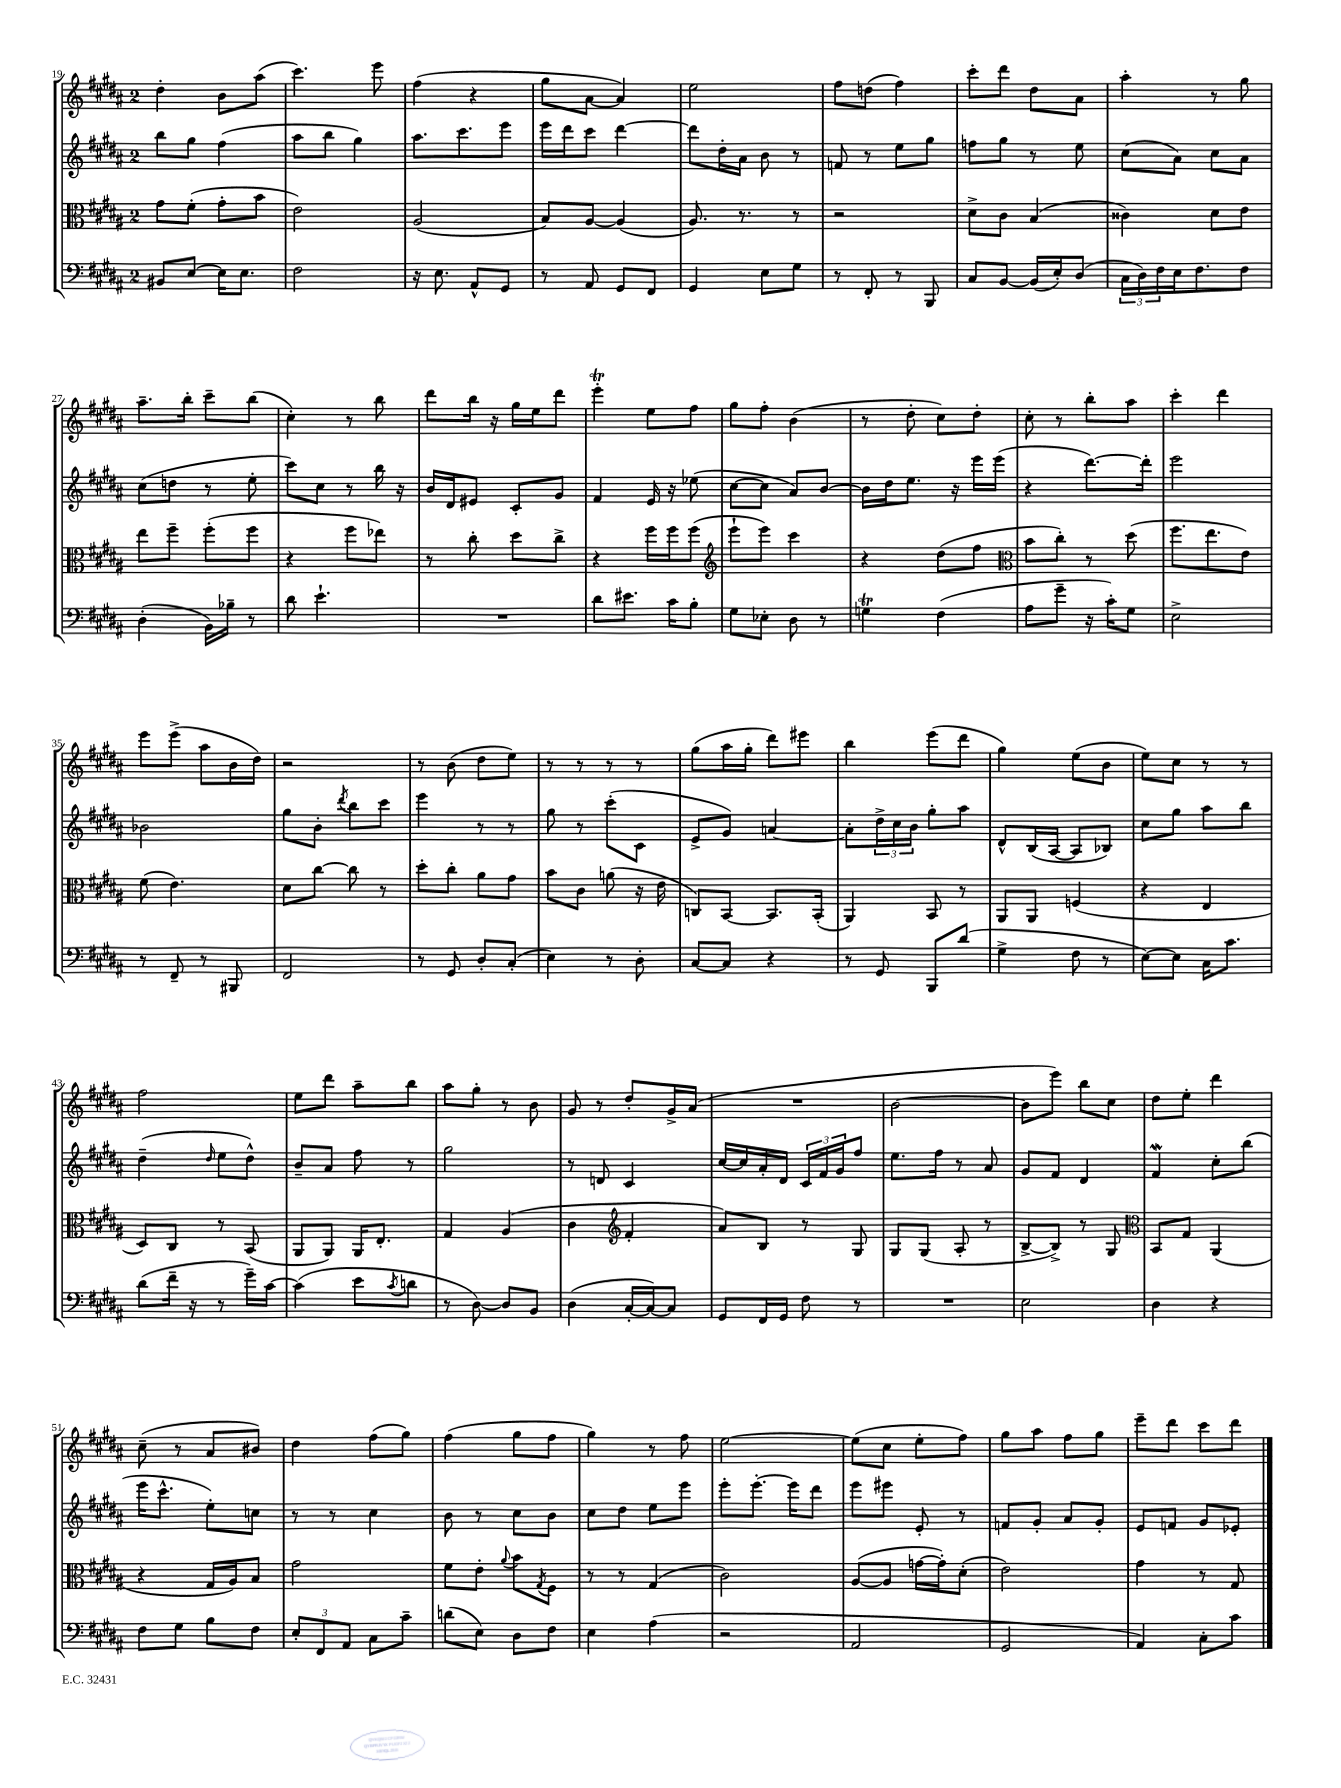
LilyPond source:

<<
\new StaffGroup <<
\new Staff = "s0" {
    \clef treble \key b \major \once \override Staff.TimeSignature.style = #'single-digit \time 2/4
    dis''4-. b'8 ais''8( |
    cis'''4.) e'''8 |
    fis''4( r4 |
    gis''8 ais'8~ ais'4) |
    e''2 |
    fis''8 d''8( fis''4) |
    cis'''8-. dis'''8 dis''8 ais'8 |
    ais''4-. r8 gis''8 |
    ais''8.-- b''16-. cis'''8-- b''8( |
    cis''4-.) r8 b''8 |
    dis'''8 b''16 r16 gis''16 e''16 dis'''8 |
    e'''4-.\trill e''8 fis''8 |
    gis''8 fis''8-. b'4( |
    r8 dis''8-. cis''8) dis''8-. |
    cis''8-. r8 b''8-. ais''8 |
    cis'''4-. dis'''4 |
    e'''8 e'''8->( ais''8 b'16 dis''16) |
    r2 |
    r8 b'8( dis''8 e''8) |
    r8 r8 r8 r8 |
    gis''8( ais''16 gis''16-. dis'''8) eis'''8 |
    b''4 e'''8( dis'''8 |
    gis''4) e''8( b'8 |
    e''8) cis''8 r8 r8 |
    fis''2 |
    e''8 dis'''8 ais''8-- b''8 |
    ais''8 gis''8-. r8 b'8 |
    gis'8 r8 dis''8-. gis'16-> ais'16( |
    R2 |
    b'2~ |
    b'8 e'''8) b''8 cis''8 |
    dis''8 e''8-. dis'''4 |
    cis''8--( r8 ais'8 bis'8) |
    dis''4 fis''8( gis''8) |
    fis''4( gis''8 fis''8 |
    gis''4) r8 fis''8 |
    e''2~ |
    e''8( cis''8 e''8-. fis''8) |
    gis''8 ais''8 fis''8 gis''8 |
    e'''8-- dis'''8 cis'''8 dis'''8 \bar "|." |
}
\new Staff = "s1" {
    \clef treble \key b \major \once \override Staff.TimeSignature.style = #'single-digit \time 2/4
    b''8 gis''8 fis''4( |
    ais''8 b''8 gis''4) |
    ais''8. cis'''8. e'''8 |
    e'''16 dis'''16 cis'''8 dis'''4~ |
    dis'''8 dis''16-. ais'16 b'8 r8 |
    f'8 r8 e''8 gis''8 |
    f''8 gis''8 r8 e''8 |
    cis''8( ais'8) cis''8 ais'8 |
    cis''8( d''8 r8 e''8-. |
    cis'''8) cis''8 r8 b''16 r16 |
    b'16 dis'16 eis'8 cis'8-. gis'8 |
    fis'4 e'16 r16 ees''8( |
    cis''8~ cis''8 ais'8) b'8~ |
    b'16 dis''16 e''8. r16 e'''16 e'''16( |
    r4 dis'''8.~) dis'''16-. |
    e'''2 |
    bes'2 |
    gis''8 b'8-. \acciaccatura { dis'''8 } b''8 cis'''8 |
    e'''4 r8 r8 |
    gis''8 r8 cis'''8-.( cis'8 |
    e'8-> gis'8) a'4~ |
    a'8-. \tuplet 3/2 { dis''16-> cis''16 b'16 } gis''8-. ais''8 |
    dis'8-^ b16( ais16~ ais8 bes8) |
    cis''8 gis''8 ais''8 b''8 |
    dis''4--( \grace { dis''16 } e''8 dis''8-^) |
    b'8-- ais'8 fis''8 r8 |
    gis''2 |
    r8 d'8 cis'4 |
    cis''16~ cis''16 ais'16-. dis'16 \tuplet 3/2 { cis'16 fis'16 gis'16 } fis''8 |
    e''8. fis''16 r8 ais'8 |
    gis'8 fis'8 dis'4 |
    fis'4\mordent cis''8-. b''8( |
    e'''16 cis'''8.-^ e''8-.) c''8 |
    r8 r8 cis''4 |
    b'8 r8 cis''8 b'8 |
    cis''8 dis''8 e''8 e'''8 |
    e'''8-. e'''8.~-. e'''16 dis'''8 |
    e'''8 eis'''8 e'8-. r8 |
    f'8 gis'8-. ais'8 gis'8-. |
    e'8 f'8 gis'8 ees'8-. \bar "|." |
}
\new Staff = "s2" {
    \clef alto \key b \major \once \override Staff.TimeSignature.style = #'single-digit \time 2/4
    gis'8 fis'8-.( gis'8-. b'8 |
    e'2) |
    ais2( |
    b8) ais8~ ais4( |
    ais8.) r8. r8 |
    r2 |
    dis'8-> cis'8 b4( |
    cisis'4) dis'8 e'8 |
    e''8 fis''8-- fis''8-.( fis''8 |
    r4 fis''8 ees''8) |
    r8 cis''8-. dis''8 cis''8-> |
    r4 fis''16 fis''16 fis''8( |
    \clef treble e'''8-! e'''8) cis'''4 |
    r4 dis''8( fis''8 |
    \clef alto b'8 cis''8-.) r8 dis''8( |
    fis''8. e''8. e'8) |
    fis'8( e'4.) |
    dis'8 cis''8~ cis''8 r8 |
    dis''8-. cis''8-. ais'8 gis'8 |
    b'8 cis'8 a'8( r16 e'16 |
    c8) b,8~ b,8. b,16-.( |
    ais,4) b,8 r8 |
    ais,8 ais,8 f4( |
    r4 e4 |
    dis8) cis8 r8 b,8( |
    ais,8 ais,8) ais,16 e8.-. |
    gis4 ais4( |
    cis'4 \clef treble fis'4-. |
    ais'8) b8 r8 gis8 |
    gis8 gis8( ais8-. r8 |
    b8~-> b8->) r8 gis8 |
    \clef alto b,8 gis8 ais,4( |
    r4 gis16 ais16) b8 |
    gis'2 |
    fis'8 e'8-. \appoggiatura { ais'8 } b'8 \acciaccatura { gis8 } fis8 |
    r8 r8 gis4( |
    cis'2) |
    ais8~( ais8 g'16~ g'16-.) dis'8-.( |
    e'2) |
    gis'4 r8 gis8 \bar "|." |
}
\new Staff = "s3" {
    \clef bass \key b \major \once \override Staff.TimeSignature.style = #'single-digit \time 2/4
    bis,8 e8~ e16 e8. |
    fis2 |
    r16 e8. ais,8-^ gis,8 |
    r8 ais,8 gis,8 fis,8 |
    gis,4 e8 gis8 |
    r8 fis,8-. r8 b,,8 |
    cis8 b,8~ b,16( e16-.) dis8( |
    \tuplet 3/2 { cis16 dis16) fis16 } e16 fis8. fis8 |
    dis4-.( b,16) bes16-- r8 |
    dis'8 e'4.-! |
    R2 |
    dis'8 eis'8. cis'16 b8-. |
    gis8 ees8-. dis8 r8 |
    g4\trill fis4( |
    ais8 gis'8-- r16 cis'16-.) gis8 |
    e2-> |
    r8 fis,8-- r8 bis,,8 |
    fis,2 |
    r8 gis,8 dis8-. cis8-.( |
    e4) r8 dis8-. |
    cis8~ cis8 r4 |
    r8 gis,8 b,,8 dis'8( |
    gis4-> fis8 r8 |
    e8~) e8 cis16 cis'8. |
    dis'8( fis'16-- r16 r8 gis'16--) cis'16~ |
    cis'4( e'8 \acciaccatura { cis'8 } d'8 |
    r8 dis8~) dis8 b,8 |
    dis4( cis16~-. cis16~) cis8 |
    gis,8 fis,16 gis,16 fis8 r8 |
    R2 |
    e2 |
    dis4 r4 |
    fis8 gis8 b8 fis8 |
    \tuplet 3/2 { e8-. fis,8 ais,8 } cis8 cis'8-- |
    d'8( e8) dis8 fis8 |
    e4 ais4( |
    r2 |
    ais,2 |
    gis,2 |
    ais,4) cis8-. cis'8 \bar "|." |
}
>>
>>
\layout { \context { \Score currentBarNumber = #19 } }
